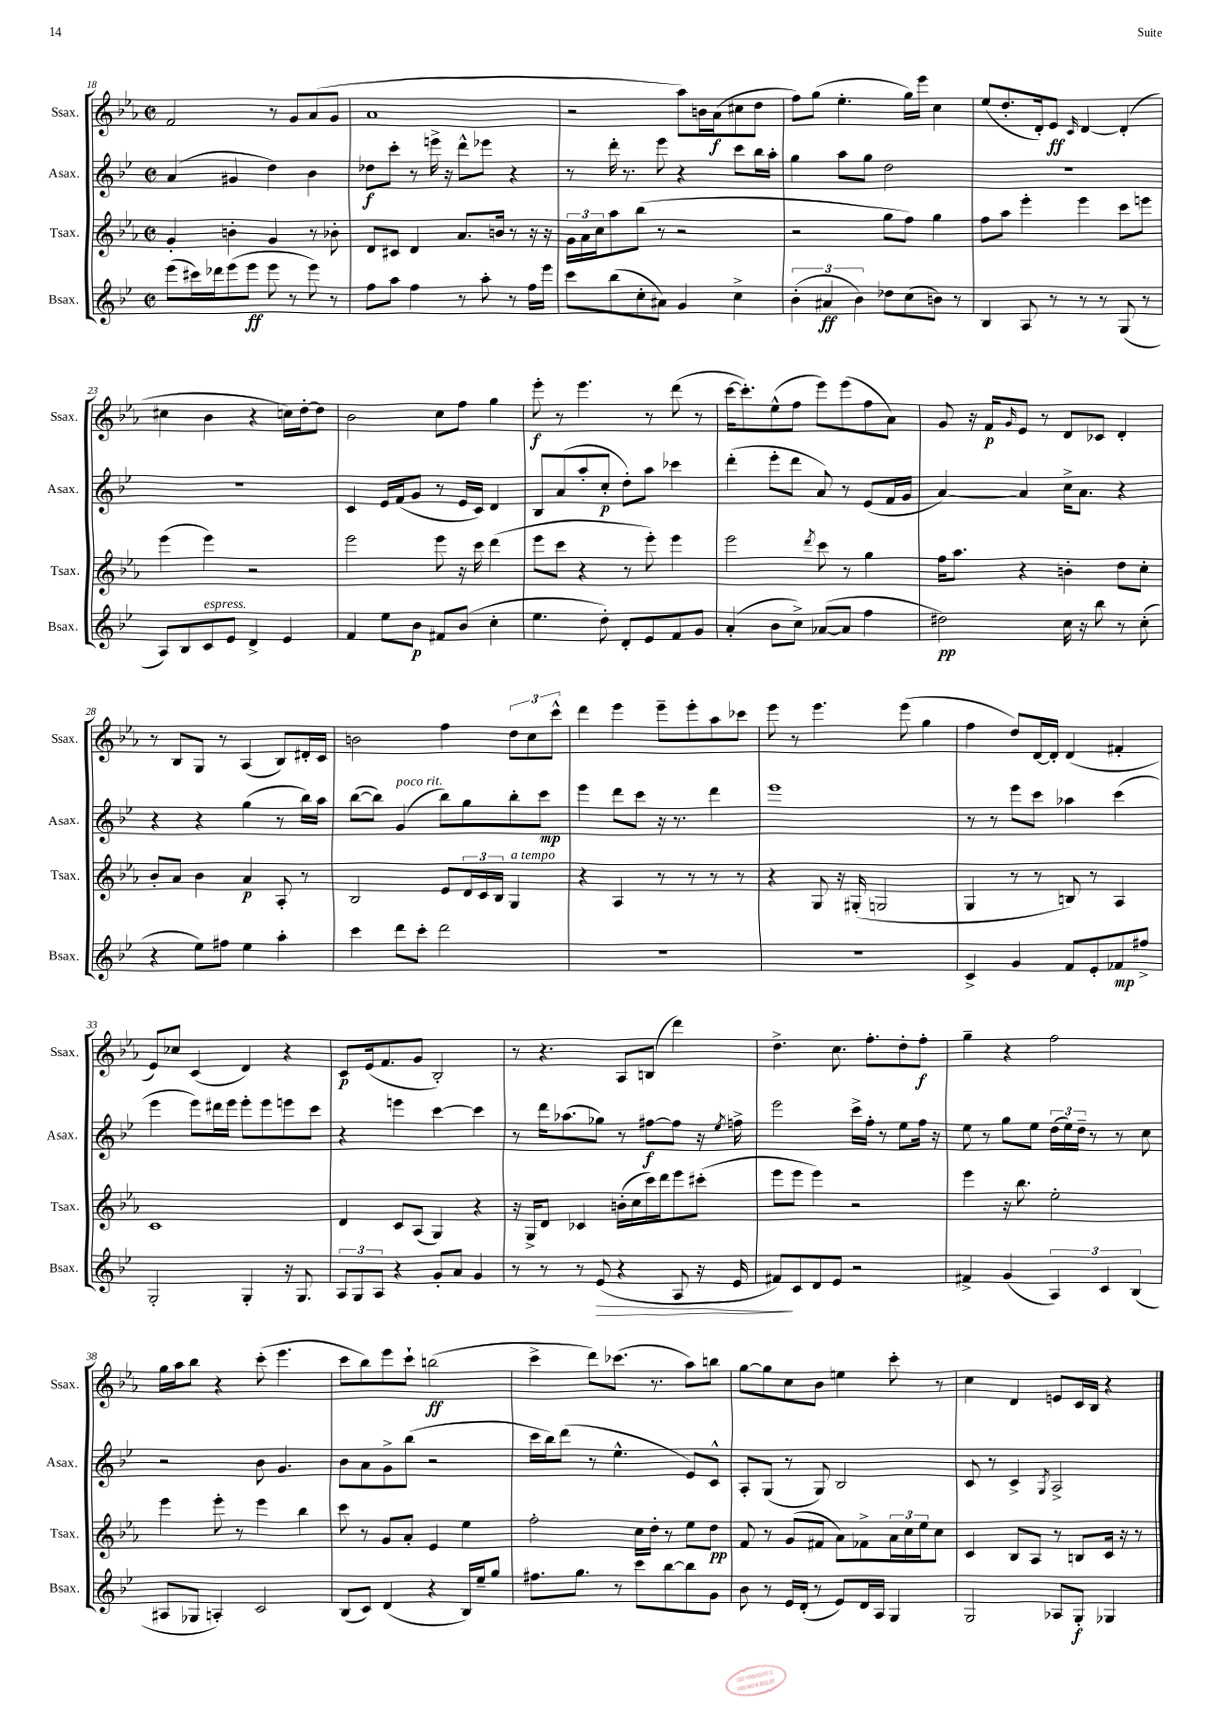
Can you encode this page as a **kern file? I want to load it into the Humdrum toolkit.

**kern	**kern	**kern	**kern
*staff4	*staff3	*staff2	*staff1
*clefG2	*clefG2	*clefG2	*clefG2
*k[b-e-]	*k[b-e-a-]	*k[b-e-]	*k[b-e-a-]
*M2/2	*M2/2	*M2/2	*M2/2
*met(c|)	*met(c|)	*met(c|)	*met(c|)
(8eee-	4g'	(4a	2f
16ccc#)	.	.	.
16ddd-	.	.	.
(8eee-	4b'	4g#	.
8eee-	.	.	.
8eee-	4g	4dd)	8r
8r	.	.	8g
8eee-)	8r	4b-	(8a-
8r	8b-'	.	8g
=	=	=	=
8ff	8d	8dd-	1a-
8aa	8c#	8ccc'	.
4ff	4d	8r	.
.	.	16eee^	.
.	.	16r	.
8r	8.a-	8ddd^^	.
8aa'	.	8eee-	.
.	16b	.	.
8r	8r	4r	.
16ff	16r	.	.
16eee-	16r	.	.
=	=	=	=
8ccc	24g	8r	2r
.	24a-	.	.
.	24cc	.	.
(8bb-	8aa-	16ddd'	.
.	.	8.r	.
8cc'	(8bb-	.	.
8a#)	8r	8eee-	.
4g	2r	4r	8aa-)
.	.	.	16b
.	.	.	(16a-
4cc^	.	8ccc	8cc#
.	.	16bb-	8dd
.	.	16aa'	.
=	=	=	=
(6b-'	2r	4gg	8ff)
.	.	.	(8gg
6a#	.	.	.
.	.	8aa	4.ee-'
6b-)	.	.	.
.	.	8gg	.
8dd-	8gg	2dd	.
(8cc	8ff)	.	16gg)
.	.	.	16eee-
8b)	4gg	.	4cc
8r	.	.	.
=	=	=	=
4B-	8ff	1r	(8ee-
.	8aa-	.	8.dd'
8A	4eee-'	.	.
.	.	.	16d')
8r	.	.	8e-
.	.	.	16qqc
8r	4eee-	.	[4d
8r	.	.	.
(8G	8ccc	.	(4d']
8r	8eee	.	.
=	=	=	=
8A)	(4eee-	1r	4cc#
8B-	.	.	.
8c	4eee-)	.	4b-
8e-	.	.	.
4d^	2r	.	4r
4e-	.	.	16cc)
.	.	.	[16dd'
.	.	.	8dd]
=	=	=	=
4f	2eee-	4c	2b-
8ee-	.	16e-	.
.	.	(16f	.
8b-	.	8g	.
8f#	8eee-	8r	8cc
(8b-	16r	16e-	8ff
.	16ccc	16c)	.
4cc'	(4ddd	4d	4gg
=	=	=	=
4.ee-	8eee-	8B-	8eee-'
.	8ccc	(8a	8r
.	4r	8aa'	4.eee-
8dd')	.	8cc'	.
8d'	8r	8dd')	.
8e-	8eee-')	8aa	8r
8f	4eee-	4ccc-	(8ddd
8g	.	.	8r
=	=	=	=
(4a'	2eee-	(4ddd'	[16ccc
.	.	.	8.ccc'])
8b-	.	8eee-'	(8ee-^^
8cc^)	.	8ddd	8ff
.	8qddd	.	.
([8a-	8ccc	8a)	8eee-)
8a-]	8r	8r	(8eee-
4ff	4gg	(8e-	8ff
.	.	16f	8a-)
.	.	16g	.
=	=	=	=
2dd#)	16ff	[4a)	8g
.	8.aa-	.	.
.	.	.	16r
.	.	.	16f
.	.	.	16qqg
.	4r	4a]	8e-
.	.	.	8r
16cc	4b'	16cc^	8d
16r	.	8.a	.
8bb-	.	.	8c-
8r	8dd	4r	4d'
(8cc'	8cc'	.	.
=	=	=	=
4r	8b-'	4r	8r
.	8a-	.	8B-
8ee-)	4b-	4r	8G
8ff#	.	.	8r
4ee-	4a-	(4gg	(4A-
4aa'	8A-'	8r	8B-)
.	8r	16bb-)	16d#'
.	.	16aa	16c
=	=	=	=
4ccc	2B-	([8bb-	2b
.	.	8bb-])	.
8ddd	.	(4g	.
8ccc'	.	.	.
2ddd	8e-	8bb-)	4ff
.	24d	8gg	.
.	24c	.	.
.	24B-	.	.
.	4G	8bb-'	12dd
.	.	.	12cc
.	.	8ccc	.
.	.	.	12ccc^^
=	=	=	=
1r	4r	4eee-	4ddd
.	4A-	8ddd	4eee-
.	.	8ccc	.
.	8r	16r	8eee-~
.	.	8.r	.
.	8r	.	8eee-'
.	8r	4ddd	8aa-
.	8r	.	8ccc-
=	=	=	=
1r	4r	1eee-	8eee-
.	.	.	8r
.	8G	.	4.eee-
.	16r	.	.
.	(16G#'	.	.
.	2G	.	.
.	.	.	(8eee-
.	.	.	4gg
=	=	=	=
4c^	4G	8r	4ff
.	.	8r	.
4g	8r	8eee-	8dd)
.	8r	8ccc	[16d
.	.	.	16d']
8f	8B)	4aa-	(4d
8e-'	8r	.	.
8f-	4A-	(4ccc	4f#'
8ff#^	.	.	.
=	=	=	=
2G'	1c	4eee-	8e-)
.	.	.	8cc-
.	.	8eee-)	(4c
.	.	16ddd#	.
.	.	16eee-	.
4G'	.	8eee-'	4d)
.	.	8eee-	.
16r	.	8eee	4r
8.G	.	.	.
.	.	8ccc	.
=	=	=	=
12A	4d	4r	8c
12G	.	.	.
.	.	.	(16e-
12A	.	.	.
.	.	.	8.f
4r	8c	4eee	.
.	(8A-	.	8g
8g'	4G)	[4ccc	2B-')
8a	.	.	.
4g	4r	4ccc]	.
=	=	=	=
8r	16r	8r	8r
.	16G^	.	.
8r	8d	16ddd	4.r
.	.	(8.aa-	.
8r	4c-	.	.
(8e-	.	8gg-)	.
4r	(16b'	8r	8A-
.	16cc	.	.
.	16ccc)	[8ff#	(8B
.	16ddd	.	.
8A	8eee-	8ff#]	4ddd)
16r	(8ccc#'	16r	.
.	.	8qee-	.
16e-	.	16ff^	.
=	=	=	=
8f#)	8eee-	2eee-	4.dd^
8c	8eee-	.	.
8d	4eee-)	.	.
8e-	.	.	8.cc
2r	2r	16ccc^	.
.	.	16ff'	8.ff'
.	.	8r	.
.	.	8ee-	8dd'
.	.	16ff	8ff'
.	.	16r	.
=	=	=	=
4f#^	4eee-	8ee-	4gg~
.	.	8r	.
(4g	16r	8gg	4r
.	8.bb-	.	.
.	.	8ee-	.
6A)	2ee-'	(24dd	2ff
.	.	24ee-)	.
.	.	24dd~	.
.	.	8r	.
6c	.	.	.
.	.	8r	.
(6B-	.	.	.
.	.	8cc	.
=	=	=	=
8A#	4eee-	2r	16gg
.	.	.	16aa-
8G-	.	.	8bb-
4A')	8eee-'	.	4r
.	8r	.	.
2c	4eee-	8b-	(8ccc'
.	.	4.g	4.eee-
.	4bb-	.	.
=	=	=	=
(8B-	8ccc	8b-	8ccc
8c)	8r	8a	8bb-)
(4d	8g	8g^	8eee-
.	8a-'	(8bb-	8ccc`
4r	4e-	2r	(2bb
16B-)	4ee-	.	.
16ee-~	.	.	.
8gg	.	.	.
=	=	=	=
8.ff#	2ff'	16ccc	4ccc^
.	.	16bb-)	.
.	.	(8ddd	.
8.gg	.	.	.
.	.	8r	8ddd)
8r	.	4.ee-^^	(8.ccc-
8ccc	16cc	.	.
.	16dd'	.	8.r
[8bb-	8r	.	.
8bb-]	8ee-	8e-)	8aa-)
8g	8dd	8c^^	8bb
=	=	=	=
8b-	8f	8A'	[8gg
8r	8r	(8G	8gg]
16e-	(8g	8r	8cc
(16d'	.	.	.
8r	8f#	8G)	8b-
8e-)	8a-)	2B-	4ee
16d	8f-^	.	.
16A	.	.	.
4G	24a-	.	8ccc'
.	24cc	.	.
.	24ee-	.	.
.	8cc	.	8r
=	=	=	=
2G	4c	8c	4cc
.	.	8r	.
.	8B-	4c^	4d
.	8A-	.	.
.	.	8qG	.
8A-	8r	2A^	8e
8G'	8B	.	16c
.	.	.	16B-
4G-	16c	.	4r
.	16r	.	.
.	8r	.	.
==	==	==	==
*-	*-	*-	*-
